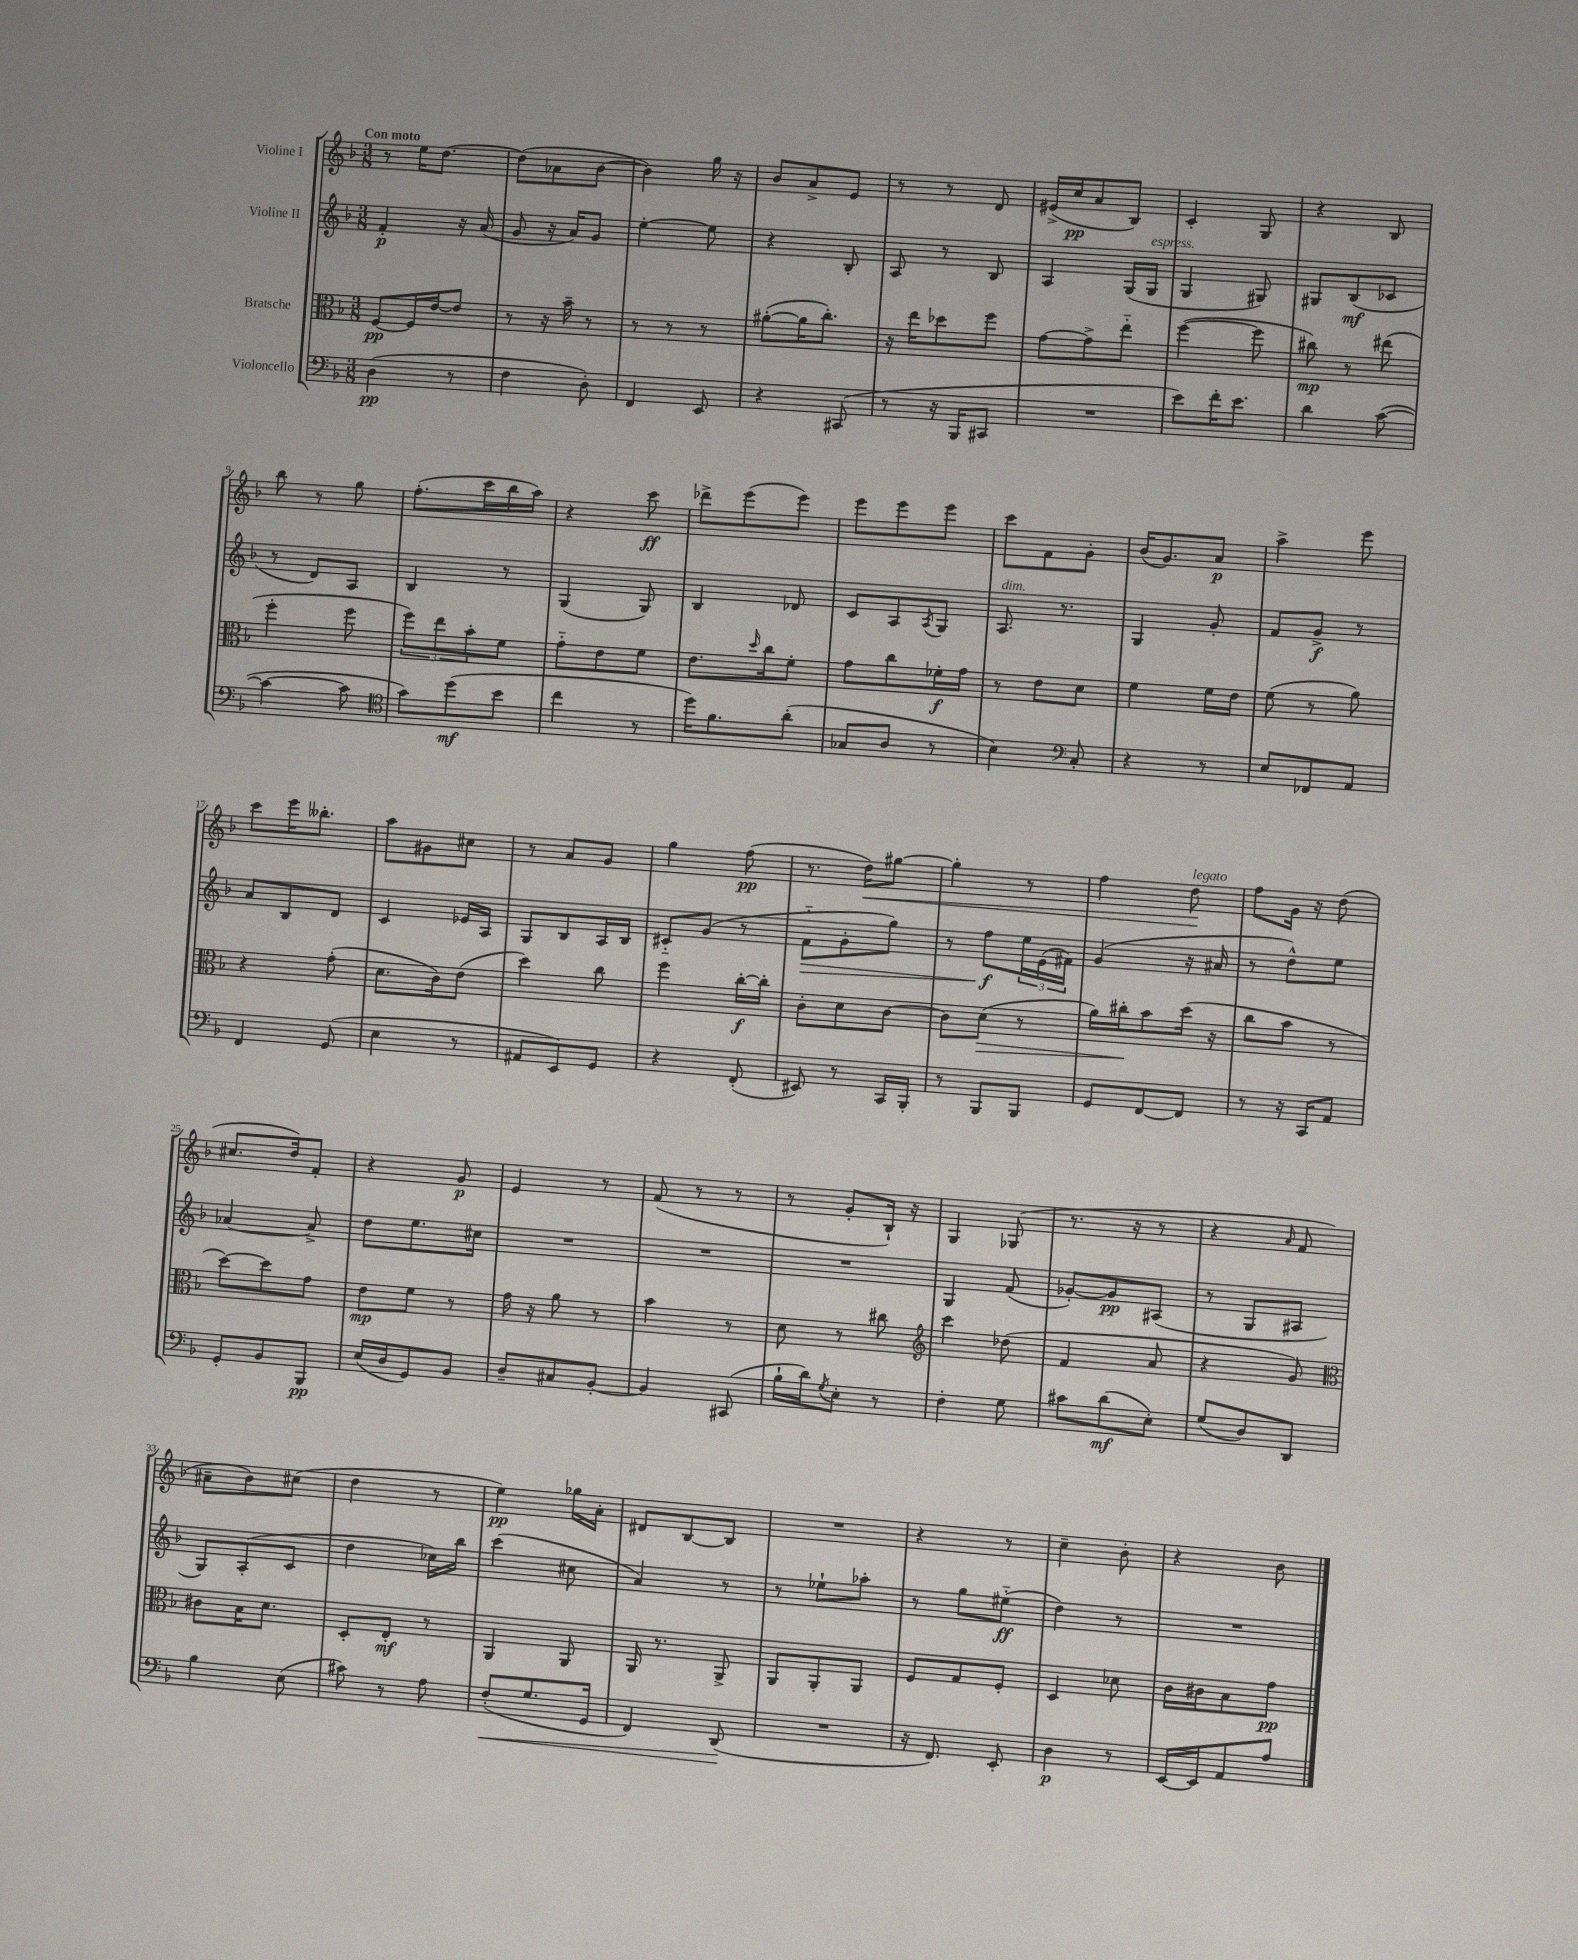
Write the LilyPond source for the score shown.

<<
\new StaffGroup <<
\new Staff = "s0" \with { instrumentName = "Violine I" } {
    \clef treble \key f \major \numericTimeSignature \time 3/8 \tempo "Con moto"
    r8 e''16 d''8.~ |
    d''8( aes'8 bes'8~ |
    bes'4) g''16 r16 |
    bes'8 a'8-> e'8 |
    r8 r8 d'8 |
    eis'16->( c''16\pp a'8 bes8) |
    c'4-. g8 |
    r4 bes8 |
    bes''8 r8 g''8 |
    f''8.-.( c'''16 bes''16 a''16) |
    r4 c'''8\ff |
    des'''8-> e'''8( e'''8) |
    e'''8 e'''8 e'''8 |
    c'''8 f'8 g'8-. |
    bes'16( g'8.) a'8\p |
    a''4-> e'''8 |
    c'''8 e'''16 beses''8.-. |
    a''8 gis'8 cis''8 |
    r8 a'8 g'8 |
    g''4 f''8\pp( |
    r8. d''16\<) gis''8~ |
    gis''4-. r8 |
    f''4 d''8\!^\markup { \italic "legato" } |
    f''8 g'16 r16 d''8( |
    cis''8. d''16) f'8-. |
    r4 g'8\p |
    e'4 r8 |
    f'8( r8 r8 |
    r8 g'8-. bes16-!) r16 |
    g4 ges8( |
    r8. r16 r8 |
    r4 \grace { a'16 } f'8 |
    ais'8-- bes'8) cis''8( |
    d''4 r8 |
    e''4\pp) ges''16 a'16-. |
    dis'8 bes8~ bes8 |
    R4. |
    r4 r8 |
    c''4-- bes'8-. |
    r4 bes'8 \bar "|." |
}
\new Staff = "s1" \with { instrumentName = "Violine II" } {
    \clef treble \key f \major \numericTimeSignature \time 3/8
    f'4-.\p r16 a'16( |
    g'8 r16 a'16) g'8 |
    e''4~-. e''8 |
    r4 bes8-. |
    a8 r8 bes8 |
    a4 g16( g16^\markup { \italic "espress." } |
    g4 gis8) |
    gis8 bes8\mf( ces'8 |
    r8 d'8) a8 |
    bes4 r8 |
    g4( g8) |
    bes4 des'8 |
    c'8 a8 \acciaccatura { a8 } g8 |
    a8.^\markup { \italic "dim." } r8. |
    g4 g'8-. |
    f'8 g'8->\f r8 |
    a'8 bes8 d'8 |
    c'4 ees'16 a16 |
    g8 bes8 a16 bes16 |
    cis'8-_ g'8( r8 |
    f'8-_\> g'8-. g''8) |
    r8 f''8\f\! \tuplet 3/2 { e''16 e'16( fis'16) } |
    g'4( r16 ais'16 |
    r8 d''8-^) e''8 |
    aes'4~ aes'8-> |
    d''8 e''8. cis''16 |
    R4. |
    R4. |
    R4. |
    g4 f'8( |
    ges'8~-.) ges'8\pp ais8( |
    r8 g8 ais8 |
    g8) a8-.( c'8 |
    d''4 ces''16) bes''16 |
    c'''4( cis''8 |
    a'4) r8 |
    r8 ees''8-! aes''8-. |
    r8 g''8 eis''8-_\ff( |
    d''4) r8 |
    R4. \bar "|." |
}
\new Staff = "s2" \with { instrumentName = "Bratsche" } {
    \clef alto \key f \major \numericTimeSignature \time 3/8
    f8~\pp f16 e'16~ e'8 |
    r8 r16 bes'16-- r8 |
    r8 r8 r8 |
    ais'8~-.( ais'16 c''8.-.) |
    r16 e''16 des''8 f''8 |
    g'8~ g'8-> e''8-_ |
    f''4~( f''8 |
    cis''8\mp) r8 eis''8( |
    f''4-. f''8 |
    \tuplet 3/2 { f''8) e''8 bes'8-. } f'8 |
    g'8-_ e'8 f'8 |
    e'8. \grace { d''16 } c''16 f'8-. |
    g'8 c''8 fes'16-.\f g'16 |
    r8 e'8 d'8 |
    f'4 f'16 e'16 |
    f'8( r8 a'8) |
    r4 g'8-.( |
    d'8. c'16) e'8( |
    d''4) c''8 |
    f''4 c''16~-.\f c''16-. |
    c'8-. d'8 c'8~ |
    c'8 d'8\>( r8 |
    a'16) cis''16-.\! bes'8 d''16( r16 |
    c''8 bes'8 r8 |
    d''8~) d''8 g'8 |
    e'8\mp f'8 r8 |
    g'16 r16 a'8 r8 |
    bes'4 r8 |
    d'8 r8 cis''8 |
    \clef treble c'''4 des''8( |
    f'4 a'8 |
    r4 g'8) |
    \clef alto cis'8 bes16 d'8. |
    d8-. e8-.\mf r8 |
    a,4 a,8 |
    a,16 r8. a,8-> |
    a,8 a,8-. a,8 |
    f8 g8 f8-. |
    d4 des'8 |
    c'16 cis'16 bes8 g'8\pp \bar "|." |
}
\new Staff = "s3" \with { instrumentName = "Violoncello" } {
    \clef bass \key f \major \numericTimeSignature \time 3/8
    d4\pp( r8 |
    f4 d8-.) |
    f,4 e,8 |
    r4 cis,8( |
    r8 r16 bes,,16 cis,8 |
    R4. |
    e'8) f'16-. e'8. |
    d'4 c'8~( |
    c'4~ c'8 |
    \clef tenor g'8) d''8\mf( bes'8 |
    c''4 r8 |
    d''16) f'8. a'8-.( |
    ges8 a8 r8 |
    bes4) \clef bass c8-. |
    r4 r8 |
    e8 fes,8 a,8 |
    f,4 g,8( |
    e4 r8 |
    ais,8 e,8) g,8 |
    r4 f,8-.( |
    eis,8) r8 c,16 bes,,16-. |
    r8 bes,,8 bes,,8 |
    g,8 f,8~ f,8 |
    r8 r16 c,16 a,8 |
    g,8-. bes,8 bes,,8\pp |
    e16( d16 g,8) bes,8 |
    d8-- cis8 bes,8~-. |
    bes,4 cis,8( |
    bes16-! d'16) \acciaccatura { g8 } e8-. r8 |
    f4-. g8 |
    cis'8 d'8\mf( e8-.) |
    g8( d8) d,8 |
    bes4 e8( |
    cis'8) r8 a8 |
    f8-.\<( g8. g,16 |
    f,4) d,8\!( |
    R4. |
    r16 f,8.) e,8-. |
    d4\p r8 |
    e,16~ e,16 a,8 a8 \bar "|." |
}
>>
>>
